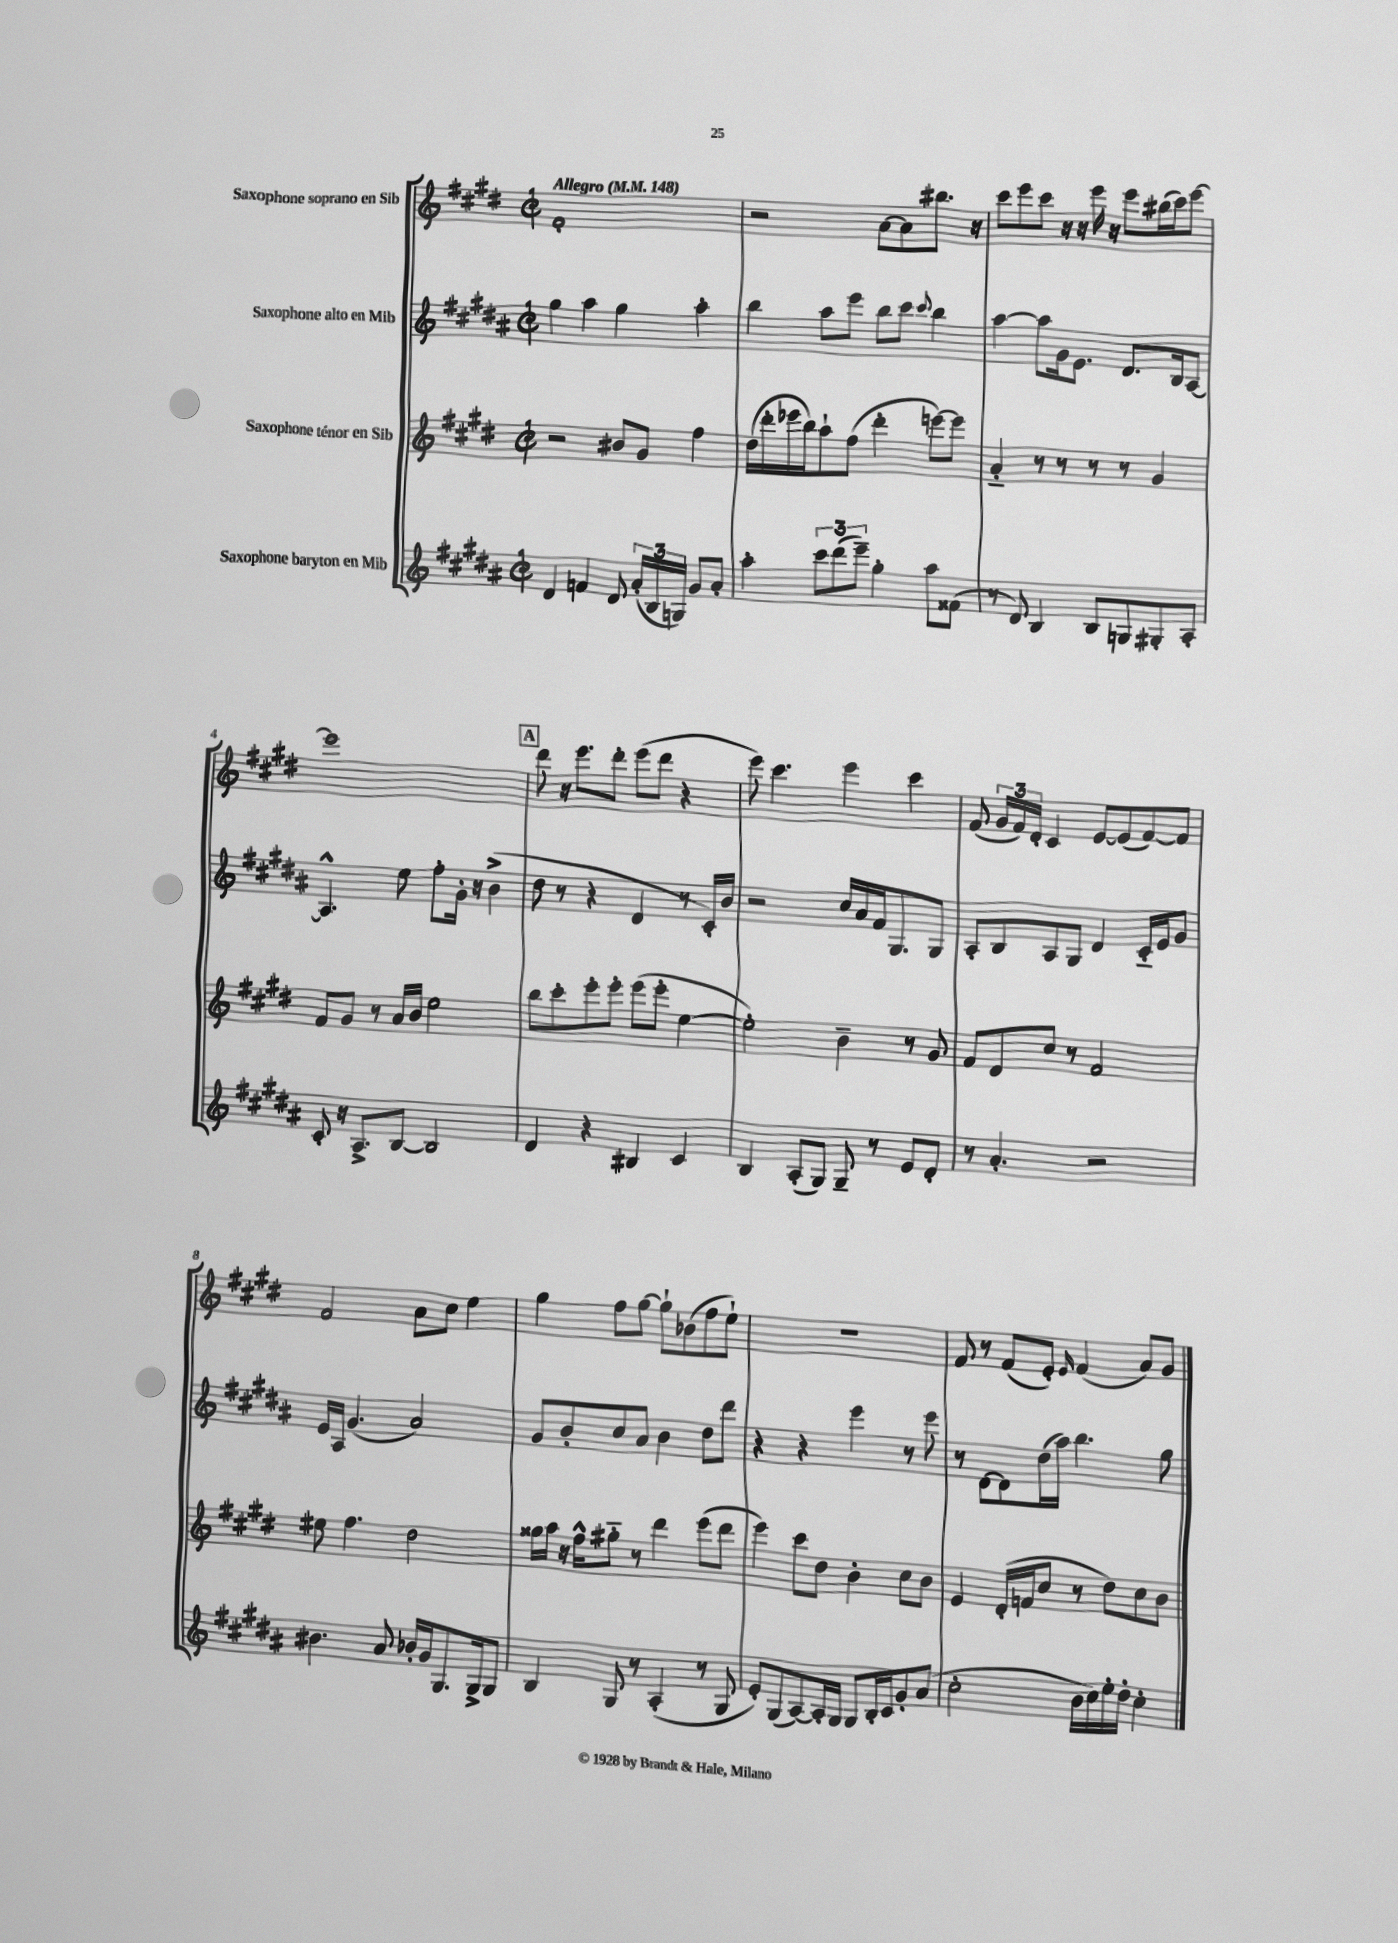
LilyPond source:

<<
\new StaffGroup <<
\new Staff = "s0" \with { instrumentName = "Saxophone soprano en Sib" } {
    \clef treble \key e \major \defaultTimeSignature \time 2/2 \tempo "Allegro" 4 = 148
    \autoBeamOff fis'1-. |
    r2 a'8[~ a'8 bis''8.] r16 |
    cis'''8[ e'''8 cis'''8] r16 r16 e'''16 r16 e'''8[ bis''16( cis'''16) e'''8]~ |
    e'''1 |
    \mark \markup { \box "A" } dis'''8 r16 e'''8.[ dis'''8]-. e'''8[( dis'''8] r4 |
    e'''8) cis'''4. e'''4 cis'''4 |
    fis'8( \tuplet 3/2 { gis'16[ fis'16) dis'16]-. } cis'4 e'8[~ e'8( fis'8~) fis'8] |
    fis'2 a'8[ cis''8] e''4 |
    gis''4 fis''8[ gis''8]~ gis''8[-! bes'8( fis''8 e''8]-!) |
    R1 |
    fis'8 r8 fis'8[( e'8]-.) \grace { e'16 } fis'4( a'8[) gis'8] \bar "|." |
}
\new Staff = "s1" \with { instrumentName = "Saxophone alto en Mib" } {
    \clef treble \key b \major \defaultTimeSignature \time 2/2
    \autoBeamOff gis''4 ais''4 gis''4 ais''4-. |
    b''4 ais''8[ e'''8] b''8[ cis'''8] \appoggiatura { cis'''8 } b''4 |
    ais''4~ ais''8[ gis'16 e'8.] dis'8.[ b16 ais8]~ |
    ais4.-^ e''8 fis''8[-. gis'16]-. r16 b'4->( |
    \mark \markup { \box "A" } dis''8 r8 r4 dis'4 r8 cis'16[-.) b'16] |
    r2 cis''16[ ais'16 fis'16 gis8. gis8] |
    ais8[-. b8 ais8 gis8] dis'4 cis'16[-_ e'16 gis'8] |
    e'16[ ais16] gis'4.( ais'2) |
    gis'8[ b'8-. cis''8 ais'8] b'4 dis''8[ dis'''8] |
    r4 r4 e'''4 r8 e'''8 |
    r8 dis'8[~ dis'8 dis''16( ais''16]) b''4. gis''8 \bar "|." |
}
\new Staff = "s2" \with { instrumentName = "Saxophone ténor en Sib" } {
    \clef treble \key e \major \defaultTimeSignature \time 2/2
    \autoBeamOff r2 bis'8[ gis'8] fis''4 |
    dis''16[( dis'''16-. ees'''16 b''16) a''8-! fis''8]( dis'''4-. e'''8[~) e'''8] |
    a'4-_ r8 r8 r8 r8 gis'4 |
    fis'8[ gis'8] r8 a'16[ b'16] e''2 |
    \mark \markup { \box "A" } b''8[ cis'''8-. e'''8-. e'''8]-. e'''8[( e'''8]-. e''4~ |
    e''2-.) b'4-- r8 gis'8 |
    fis'8[ dis'8 cis''8] r8 fis'2 |
    eis''8 fis''4. dis''2 |
    gisis''16[ a''16] r16 fis''16[-^ gis''8]-_ r8 dis'''4 e'''8[( dis'''8] |
    e'''4) cis'''8[ dis''8] b'4-. cis''8[ b'8] |
    e'4 dis'16[-.( f'16 cis''8] r8 dis''8[) cis''8 b'8] \bar "|." |
}
\new Staff = "s3" \with { instrumentName = "Saxophone baryton en Mib" } {
    \clef treble \key b \major \defaultTimeSignature \time 2/2
    \autoBeamOff dis'4 f'4 dis'8 \tuplet 3/2 { ais'16[-.( b16 g16]) } gis'8[ ais'8]-. |
    ais''4-. \tuplet 3/2 { cis'''8[ dis'''8( e'''8]--) } gis''4-. ais''8[ fisis'8]( |
    r8 dis'8) b4 b8[ g8 gis8-. ais8]-. |
    cis'8-. r16 ais8.[-> b8]~ b2 |
    \mark \markup { \box "A" } dis'4 r4 bis4 cis'4 |
    b4 ais8[-.( gis8]) gis8-- r8 e'8[ dis'8]-. |
    r8 ais'4.-. r2 |
    bis'4. ais'8 bes'16[-. gis'16 gis8. gis16-> gis8] |
    b4 gis8 r8 ais4-.( r8 gis8 |
    e'8[-.) gis8( ais8~) ais16-. gis16] gis8[ b16-. cis'16 gis'8-. ais'8]( |
    cis''2-. b'16[ cis''16) e''16-. dis''16]-. cis''4-. \bar "|." |
}
>>
>>
